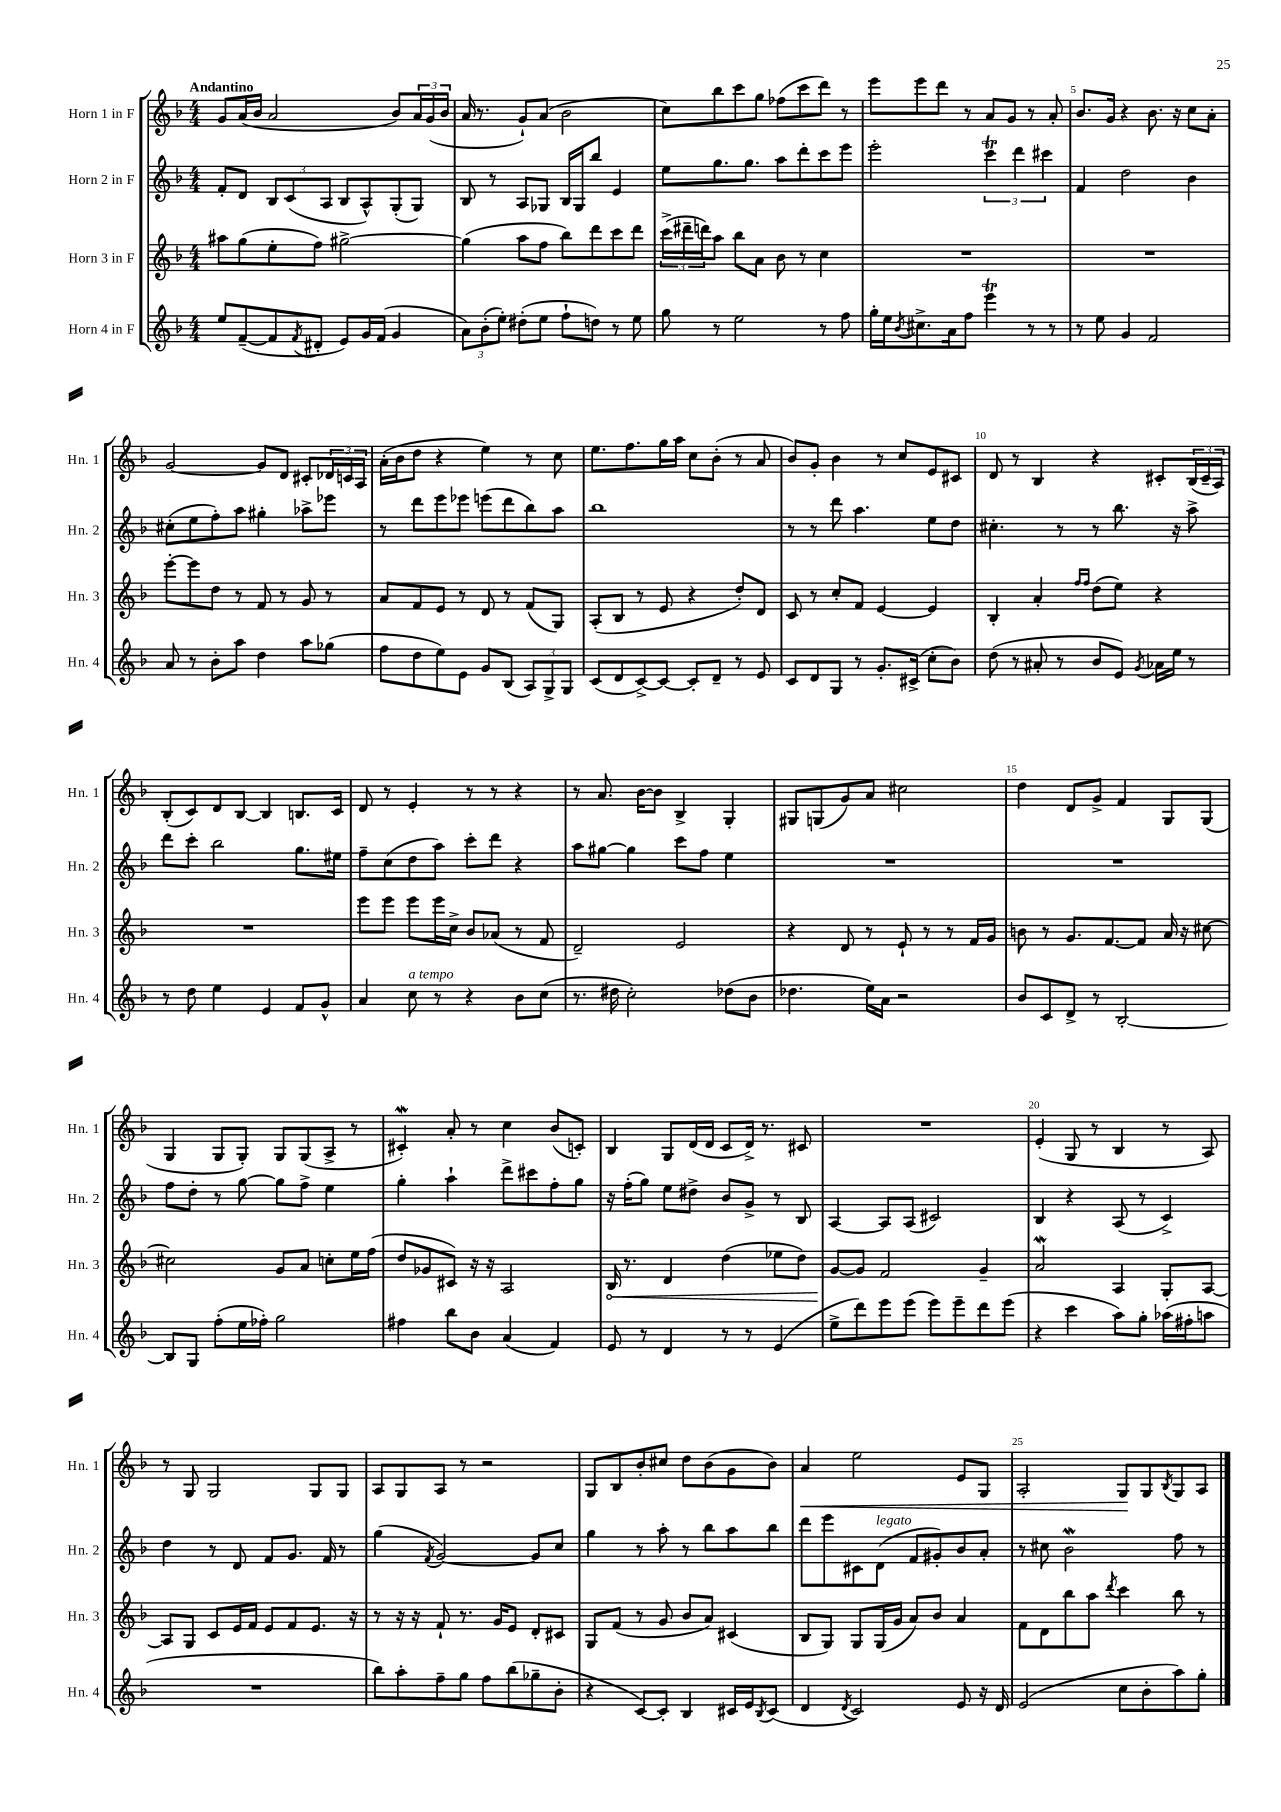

**kern	**kern	**kern	**kern
*staff4	*staff3	*staff2	*staff1
*clefG2	*clefG2	*clefG2	*clefG2
*k[b-]	*k[b-]	*k[b-]	*k[b-]
*M4/4	*M4/4	*M4/4	*M4/4
8ee/L	8aa#\L	8f'/L	8g/L
([8f~/	(8gg\	8d/J	(16a/L
.	.	.	16b-/JJ
8f/]	8ee'\	12B-/L	2a/
.	.	(12c/	.
8qf/	.	.	.
8d#'/J	8ff\J)	.	.
.	.	12A/J	.
8e/L)	[2gg#^\	8B-/L	.
16g/L	.	8A^^/)	.
(16f/JJ	.	.	.
4g/	.	(8G'/	8b-/L)
.	.	8G/J)	24a/L
.	.	.	(24g/
.	.	.	24b-/JJ
=	=	=	=
12a\L)	(4gg#\]	8B-/	16a/
.	.	.	8.r
(12b-'\	.	.	.
.	.	8r	.
12ee'\J)	.	.	.
(8dd#'\L	8aa\L	8A/L	8g`/L)
8ee\J	8ff\J	8G-/J	(8a/J
8ff`\L	8bb-\L)	16B-/LL	2b-\
.	.	16G-/J	.
8dd\J)	8ddd\	8bb-/J	.
8r	8ccc\	4e/	.
8ee\	8ddd\J	.	.
=	=	=	=
8gg\	(24ccc^\LL	8ee\L	8cc\L)
.	24ddd#~\	.	.
.	24ddd\J)	.	.
8r	8aa\J	8.gg\	8bb-\
2ee\	8bb-\L	.	8ccc\
.	.	8.gg\J	.
.	8a\J	.	8gg\J
.	8b-\	8aa\L	(8ff-\L
.	8r	8ddd'\	8ccc\
8r	4cc\	8ccc\	8ddd\J)
8ff\	.	8eee\J	8r
=	=	=	=
16gg'\LL	1r	2eee'\	8eee\L
16ee\J	.	.	.
8qb-/	.	.	.
8.cc#^\	.	.	8eee\
.	.	.	8ddd\J
16a\k	.	.	.
8ff\J	.	.	8r
4eee\	.	6ccc\	8a/L
.	.	.	8g/J
.	.	6ddd\	.
8r	.	.	8r
.	.	6ccc#\	.
8r	.	.	8a'/
=	=	=	=
8r	1r	4f/	8.b-/L
8ee\	.	.	.
.	.	.	16g/Jk
4g/	.	2dd\	4r
2f/	.	.	8.b-\
.	.	.	16r
.	.	4b-\	8cc\L
.	.	.	8a'\J
=	=	=	=
8a/	[8eee'\L	(8cc#'\L	[2g/
8r	8eee\]	8ee\	.
8b-'\L	8dd\J	8ff'\)	.
8aa\J	8r	8aa\J	.
4dd\	8f/	4gg#'\	8g/]L
.	8r	.	8d/J
8aa\L	8g/	8aa-^\L	8c#'/L
(8gg-\J	8r	8eee-\J	24d-/L
.	.	.	24c/
.	.	.	24A/JJ
=	=	=	=
8ff\L	8a/L	8r	(16a'\LL
.	.	.	16b-\J
8dd\	8f/	8ddd\L	8dd\J
8ee\)	8e/J	8eee\	4r
8e\J	8r	8eee-\J	.
8g/L	8d/	(8eee\L	4ee\)
(8B-/J	8r	8ddd\	.
12A/L)	(8f/L	8bb-\)	8r
12G^/	.	.	.
.	8G/J)	8aa\J	8cc\
12G/J	.	.	.
=	=	=	=
(8c/L	(8A'/L	1bb-	8.ee\L
8d/	8B-/J	.	.
.	.	.	8.ff\
[8c^/)	8r	.	.
8c/_J	8e/	.	16gg\L
.	.	.	16aa\JJ
8c'/]L	4r	.	8cc\L
8d~/J	.	.	(8b-'\J
8r	8dd'/L)	.	8r
8e/	8d/J	.	8a/
=	=	=	=
8c/L	8c/	8r	8b-/L)
8d/	8r	8r	8g'/J
8G/J	8cc'/L	8ddd\	4b-\
8r	8f/J	4.aa\	.
8.g'/L	[4e/	.	8r
.	.	.	8cc/L
(16c#^/Jk	.	.	.
8cc'\L	4e/]	8ee\L	8e/
8b-\J)	.	8dd\J	8c#/J
=	=	=	=
(8dd\	4B-'/	4.cc#'\	8d/
8r	.	.	8r
8a#'/	4a'/	.	4B-/
8r	.	8r	.
.	16qqff/LL	.	.
.	16qqff/JJ	.	.
8b-/L	(8dd\L	8r	4r
8e/J)	8ee\J)	8.bb-\	.
8qg/	.	.	.
16a-\LL	4r	.	8c#'/L
16ee\JJ	.	16r	.
8r	.	8aa^\	(24B-/L
.	.	.	24c#~/
.	.	.	24A/JJ)
=	=	=	=
8r	1r	8ddd\L	(8B-'/L
8dd\	.	8ccc'\J	8c/)
4ee\	.	2bb-\	8d/
.	.	.	[8B-/J
4e/	.	.	4B-/]
8f/L	.	8.gg\L	8.B/L
8g^^/J	.	.	.
.	.	16ee#\Jk	16c/Jk
=	=	=	=
4a/	8eee\L	8ff~\L	8d/
.	8eee\J	(8cc\	8r
8cc\	8eee\L	8dd\	4e'/
8r	16eee\L	8aa\J)	.
.	16cc^\JJ	.	.
4r	8b-/L	8ccc'\L	8r
.	(8a-/J	8ddd\J	8r
8b-\L	8r	4r	4r
(8cc\J	8f/	.	.
=	=	=	=
8.r	2d~/)	8aa\L	8r
.	.	[8gg#\J	8.a/
16dd#\	.	.	.
2cc'\)	.	4gg#\]	.
.	.	.	[16b-\LK
.	.	.	8b-\]J
.	2e/	8ccc\L	4B-^/
.	.	8ff\J	.
(8dd-\L	.	4ee\	4G'/
8b-\J	.	.	.
=	=	=	=
4.dd-\	4r	1r	8G#/L
.	.	.	(8G/
.	8d/	.	8g/)
16ee\LL)	8r	.	8a/J
16a\JJ	.	.	.
2r	8e`/	.	2cc#\
.	8r	.	.
.	8r	.	.
.	16f/LL	.	.
.	16g/JJ	.	.
=	=	=	=
8b-/L	8b\	1r	4dd\
8c/	8r	.	.
8d^/J	8.g/L	.	8d/L
8r	.	.	8g^/J
.	[8.f/	.	.
[2B-'/	.	.	4f/
.	8f/]J	.	.
.	16a/	.	8G/L
.	16r	.	.
.	[8cc#\	.	(8G/J
=	=	=	=
8B-/]L	2cc#\]	8ff\L	4G/
8G/J	.	8dd'\J	.
(8ff'\L	.	8r	8G/L
16ee\L	.	[8gg\	8G'/J)
16ff-'\JJ)	.	.	.
2gg\	8g/L	8gg\]L	8G/L
.	8a/J	8ff^\J	(8G/
.	8cc'\L	4ee\	8A^/J
.	16ee\L	.	8r
.	(16ff\JJ	.	.
=	=	=	=
4ff#\	8dd/L	4gg'\	4c#'/)
.	8g-/	.	.
8bb-\L	8c#/J)	4aa`\	8a'/
8b-\J	16r	.	8r
.	16r	.	.
(4a/	2A/	8ddd^\L	4cc\
.	.	8ccc#\	.
4f/)	.	8ff'\	(8b-/L
.	.	8gg\J	8c'/J)
=	=	=	=
8e/	16B-/	16r	4B-/
.	8.r	(16ff'\LK	.
8r	.	8gg\J)	.
4d/	4d/	8ee\L	8G/L
.	.	8dd#^\J	(16d/L
.	.	.	16d/JJ
8r	(4dd\	8b-/L	8c/L
8r	.	8g^/J	16d^/Jk)
.	.	.	8.r
(4e/	8ee-\L	8r	.
.	8dd\J)	8B-/	8c#/
=	=	=	=
8ee^\L	[8g/L	[4A/	1r
8ddd\)	8g/]J	.	.
8eee\	2f/	8A/]L	.
(8eee\J	.	(8A/J	.
8eee\L)	.	2c#/)	.
8eee~\	.	.	.
8ddd\	4g~/	.	.
(8eee\J	.	.	.
=	=	=	=
4r	2a/	4B-/	(4e'/
4ccc\	.	4r	8G/
.	.	.	8r
8aa\L)	4A/	(8A/	4B-/
8gg'\J	.	8r	.
(16aa-\LL	8G'/L	4c^/)	8r
16ff#'\J	.	.	.
8aa\J	[8A/J	.	8A/)
=	=	=	=
1r	8A/]L	4dd\	8r
.	8G/J	.	8G/
.	8c/L	8r	2G/
.	16e/L	8d/	.
.	16f/JJ	.	.
.	8e/L	8f/L	.
.	8f/	8.g/J	.
.	8.e/J	.	8G/L
.	.	16f/	.
.	.	8r	8G/J
.	16r	.	.
=	=	=	=
8bb-\L)	8r	(4gg\	8A/L
8aa'\	16r	.	8G/
.	16r	.	.
.	.	8qf/	.
8ff~\	8f`/	[2g/)	8A/J
8gg\J	8.r	.	8r
8ff\L	.	.	2r
.	16g/LK	.	.
(8bb-\	8e/J	.	.
8gg-~\	8d'/L	8g/]L	.
8b-'\J	8c#/J	8cc/J	.
=	=	=	=
4r	8G/L	4gg\	8G/L
.	(8f/J	.	8B-/
[8c/L)	8r	8r	8b-'/
8c'/]J	8g/	8aa'\	8cc#/J
4B-/	8b-/L	8r	8dd\L
.	8a/J)	8bb-\L	(8b-\
16c#/LL	(4c#/	8aa\	8g\
16e/J	.	.	.
8qB-/	.	.	.
(8c#/J	.	8bb-\J	8b-\J)
=	=	=	=
4d/	8B-/L	8ddd\L	4a/
.	8G/J)	8eee\	.
8qd/	.	.	.
2c/)	8G/L	8c#\	2ee\
.	(16G/L	(8d\J	.
.	16g/JJ	.	.
.	8a/L)	8f/L	.
.	8b-/J	8g#'/)	.
8e/	4a/	8b-/	8e/L
16r	.	8a'/J	8G/J
16d/	.	.	.
=	=	=	=
(2e/	8f\L	8r	2A'/
.	8d\	8cc#\	.
.	8bb-\	2b-\	.
.	8aa\J	.	.
.	8qddd/	.	.
8cc\L	4ccc\	.	8G/L
8b-'\	.	.	8G/
.	.	.	8qB-/
8aa\)	8bb-\	8ff\	8G/
8gg'\J	8r	8r	8A/J
==	==	==	==
*-	*-	*-	*-
